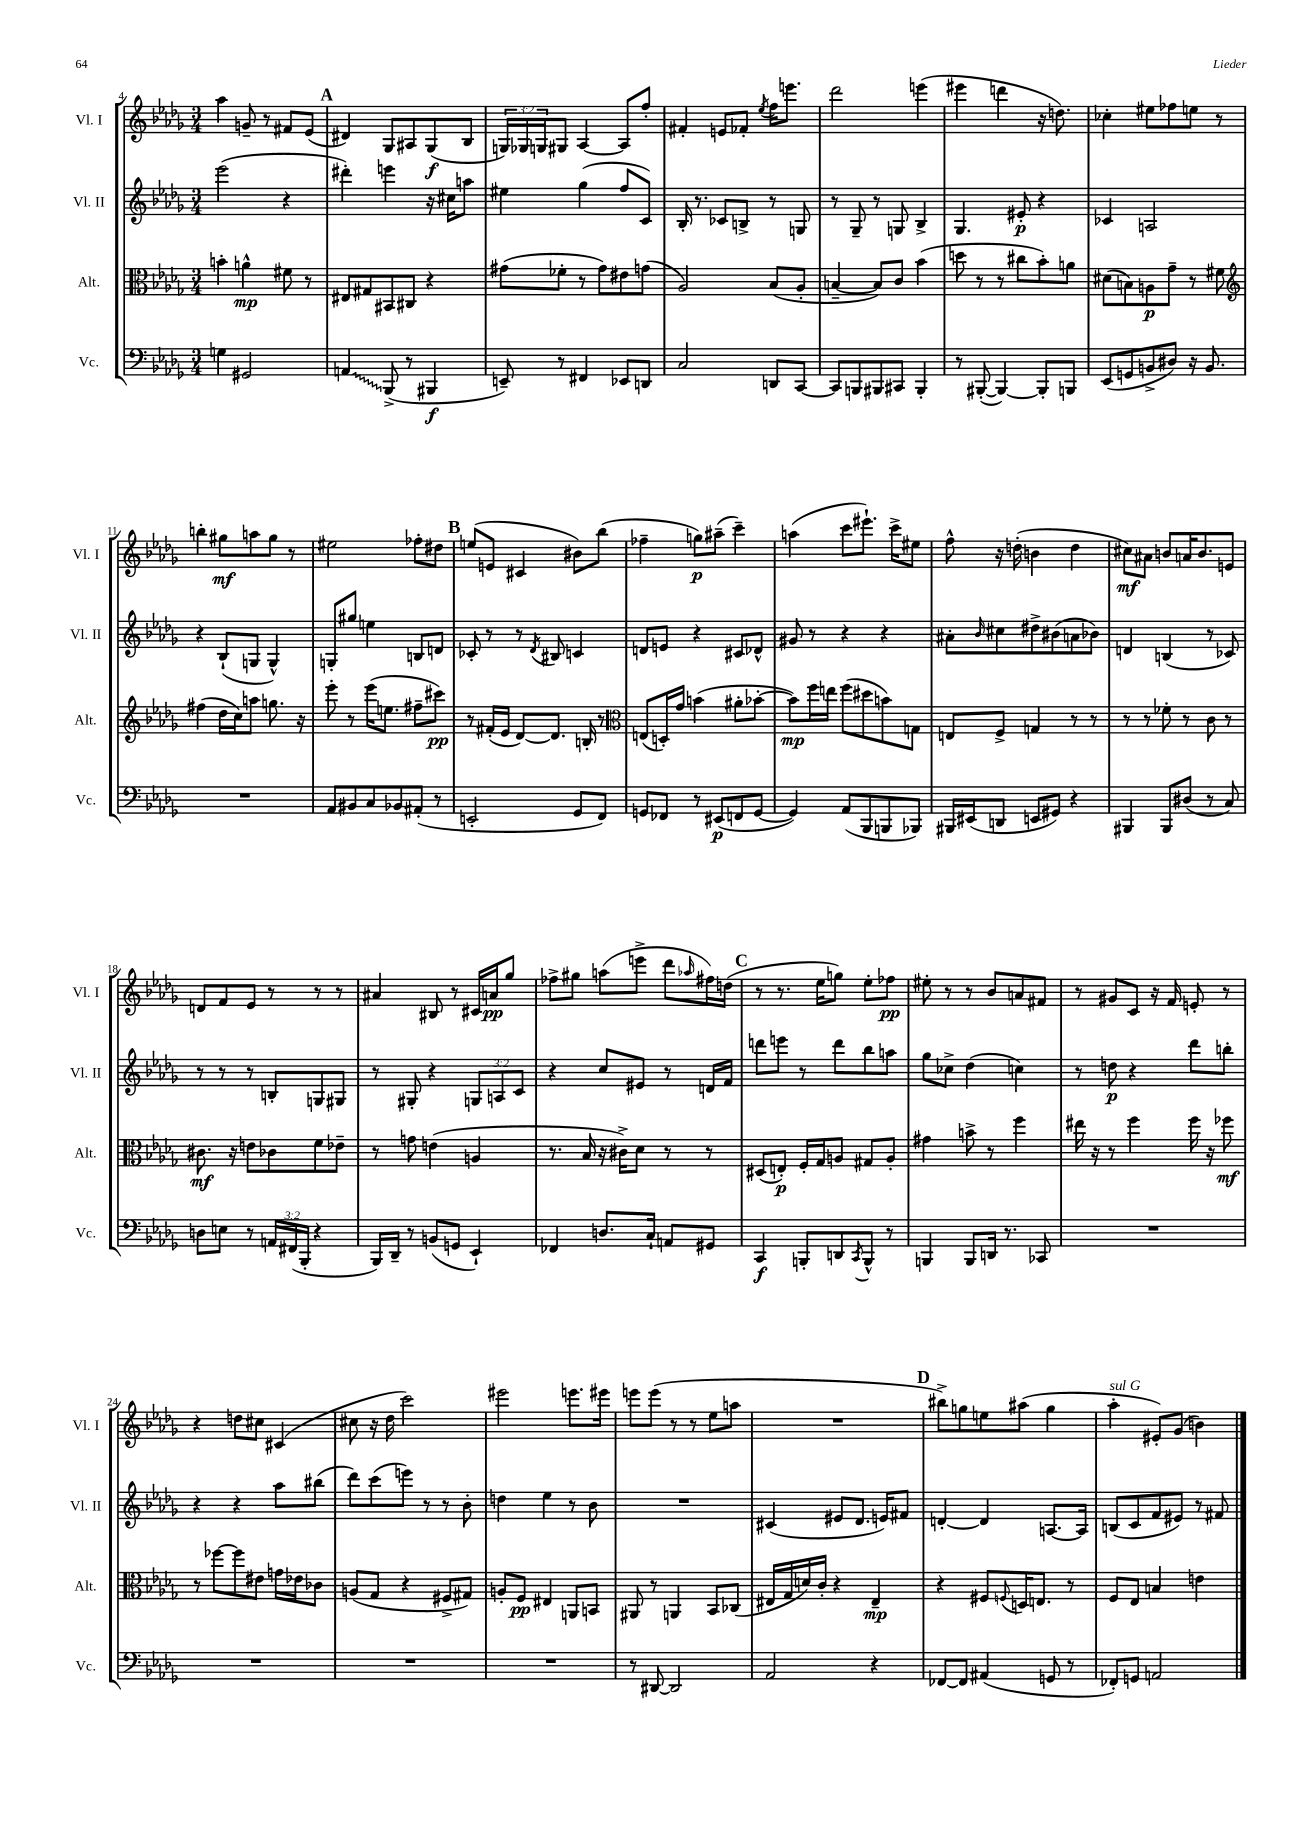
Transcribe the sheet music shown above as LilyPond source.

<<
\new StaffGroup <<
\new Staff = "s0" \with { instrumentName = "Vl. I" shortInstrumentName = "Vl. I" } {
    \clef treble \key des \major \numericTimeSignature \time 3/4 \override Staff.TupletNumber.text = #tuplet-number::calc-fraction-text
    aes''4 g'8-- r8 fis'8 ees'8( |
    \mark \markup { \bold "A" } dis'4) ges8 ais8 ges8\f( bes8 |
    \tuplet 3/2 { g16) ges16 g16 } gis8 aes4~ aes8 f''8-. |
    fis'4-. e'8 fes'8-. \acciaccatura { ees''8 } f''16 e'''8. |
    des'''2 e'''4( |
    eis'''4 d'''4 r16 d''8.) |
    ces''4-. eis''8 fes''8 e''8 r8 |
    b''4-. gis''8\mf a''8 gis''8 r8 |
    eis''2 fes''8-. dis''8 |
    \mark \markup { \bold "B" } e''8( e'8 cis'4 bis'8) bes''8( |
    fes''4-- g''8\p) ais''8--( c'''4--) |
    a''4( c'''8 eis'''8.-!) c'''16-> eis''8 |
    f''8-^ r16 d''16-.( b'4 d''4 |
    cis''8\mf) ais'8 b'8 a'16 b'8. e'8 |
    d'8 f'8 ees'8 r8 r8 r8 |
    ais'4 bis8 r8 cis'16 a'16\pp ges''8 |
    fes''8-> gis''8 a''8( e'''8-> des'''8 \grace { aes''16 } fis''16) d''16( |
    \mark \markup { \bold "C" } r8 r8. ees''16 g''8) ees''8-. fes''8\pp |
    eis''8-. r8 r8 bes'8 a'8 fis'8 |
    r8 gis'8 c'8 r16 f'16 e'8-. r8 |
    r4 d''8 cis''8 cis'4( |
    cis''8 r16 des''16 c'''2) |
    eis'''2 e'''8. eis'''16 |
    e'''8 e'''8( r8 r8 ees''8 a''8 |
    R2. |
    \mark \markup { \bold "D" } bis''8->) g''8 e''8 ais''8( g''4 |
    aes''4-.^\markup { \italic "sul G" } eis'8-.) ges'8( b'4) \bar "|." |
}
\new Staff = "s1" \with { instrumentName = "Vl. II" shortInstrumentName = "Vl. II" } {
    \clef treble \key des \major \numericTimeSignature \time 3/4 \override Staff.TupletNumber.text = #tuplet-number::calc-fraction-text
    ees'''2( r4 |
    \mark \markup { \bold "A" } dis'''4-.) e'''4 r16 cis''16 a''8 |
    eis''4 ges''4( f''8 c'8) |
    bes16-. r8. ces'8 b8-> r8 g8 |
    r8 ges8-- r8 g8 bes4-> |
    ges4. eis'8-.\p r4 |
    ces'4 a2 |
    r4 bes8-!( g8 g4-^) |
    g8-. gis''8 e''4 b8 d'8 |
    \mark \markup { \bold "B" } ces'8-. r8 r8 \acciaccatura { des'8 } bis8 c'4 |
    d'8 e'8 r4 cis'8 des'8-^ |
    gis'8 r8 r4 r4 |
    ais'8-. \grace { bes'16 } cis''8 dis''8-> bis'8( a'8 bes'8) |
    d'4 b4( r8 ces'8) |
    r8 r8 r8 b8-. g8 gis8 |
    r8 gis8-. r4 \tuplet 3/2 { g8 a8 c'8 } |
    r4 c''8 eis'8 r8 d'16 f'16 |
    \mark \markup { \bold "C" } d'''8 e'''8 r8 d'''8 bes''8 a''8 |
    ges''8 ces''8-> des''4( c''4) |
    r8 d''8\p r4 des'''8 b''8-. |
    r4 r4 aes''8 bis''8( |
    des'''8) c'''8( e'''8) r8 r8 bes'8-. |
    d''4 ees''4 r8 bes'8 |
    R2. |
    cis'4( eis'8 des'8. e'16) fis'8 |
    \mark \markup { \bold "D" } d'4~-. d'4 a8.~ a16 |
    b8( c'8 f'8 eis'8) r8 fis'8 \bar "|." |
}
\new Staff = "s2" \with { instrumentName = "Alt." shortInstrumentName = "Alt." } {
    \clef alto \key des \major \numericTimeSignature \time 3/4
    b'4-. a'4-^\mp fis'8 r8 |
    \mark \markup { \bold "A" } eis8 gis8 bis,8 cis8 r4 |
    gis'8( fes'8-. r8 gis'8) eis'8 g'8( |
    aes2) bes8( aes8-. |
    b4~-- b8) c'8 bes'4( |
    d''8 r8 r8 cis''8 bes'8-.) a'8 |
    dis'8( b8) a8\p ges'8-- r8 fis'8 |
    \clef treble fis''4( des''16 c''16) a''8 g''8. r16 |
    ees'''8-. r8 ees'''16( e''8. fis''8-- cis'''8\pp) |
    \mark \markup { \bold "B" } r8 fis'16-.( ees'16 des'8~) des'8. b16-. r8 |
    \clef alto e8( d16-.) ges'16 b'4( ais'8-. bes'8~-. |
    bes'8\mp) f''16 e''16 f''8( dis''8 b'8) g8 |
    e8 f8-> g4 r8 r8 |
    r8 r8 fes'8-. r8 c'8 r8 |
    cis'8.\mf r16 e'8 ces'8 f'8 ees'8-- |
    r8 g'8 e'4( a4 |
    r8. bes16 r16 cis'16->) des'8 r8 r8 |
    \mark \markup { \bold "C" } dis8( e8-.\p) f16-. ges16 a8 gis8 a8-. |
    gis'4 b'8-> r8 f''4 |
    eis''16 r16 r8 f''4 f''16 r16 fes''8\mf |
    r8 fes''8~ fes''8 eis'8 g'16 ees'16 ces'8 |
    a8( ges8 r4 fis8-> gis8) |
    a8-. f8\pp eis4 a,8 b,8 |
    ais,8 r8 a,4 bes,8 ces8( |
    eis16 ges16 d'16) c'16-. r4 eis4--\mp |
    \mark \markup { \bold "D" } r4 fis8 \appoggiatura { f8 } d16 e8. r8 |
    f8 ees8 b4 e'4 \bar "|." |
}
\new Staff = "s3" \with { instrumentName = "Vc." shortInstrumentName = "Vc." } {
    \clef bass \key des \major \numericTimeSignature \time 3/4 \override Staff.TupletNumber.text = #tuplet-number::calc-fraction-text
    g4 gis,2 |
    \mark \markup { \bold "A" } \once \override Glissando.style = #'zigzag a,4\glissando bes,,8->( r8 bis,,4\f |
    e,8--) r8 fis,4 ees,8 d,8 |
    c2 d,8 c,8~ |
    c,8 b,,8 bis,,8 cis,8 bis,,4-. |
    r8 bis,,8~-.( bis,,4~) bis,,8-. b,,8 |
    ees,8( g,8 b,8-> dis8) r16 b,8. |
    R2. |
    aes,8 bis,8 c8 bes,8 ais,8-.( r8 |
    \mark \markup { \bold "B" } e,2-. ges,8 f,8) |
    g,8 fes,8 r8 eis,8\p( f,8 g,8~ |
    g,4) aes,8( bes,,8 b,,8 bes,,8) |
    bis,,16 eis,16( d,8 e,8 gis,8) r4 |
    bis,,4 bis,,8 dis8( r8 c8) |
    d8 e8 r8 \tuplet 3/2 { a,16 fis,16( bes,,16-. } r4 |
    bes,,16) des,16-- r8 b,8( g,8 ees,4-!) |
    fes,4 d8. c16-! a,8 gis,8 |
    \mark \markup { \bold "C" } c,4\f b,,8-. d,8 \acciaccatura { c,8 } b,,8-^ r8 |
    b,,4 b,,8 d,16 r8. ces,8 |
    R2. |
    R2. |
    R2. |
    R2. |
    r8 dis,8~ dis,2 |
    aes,2 r4 |
    \mark \markup { \bold "D" } fes,8~ fes,8 ais,4( g,8 r8 |
    fes,8-.) g,8 a,2 \bar "|." |
}
>>
>>
\layout { \context { \Score currentBarNumber = #4 } }
